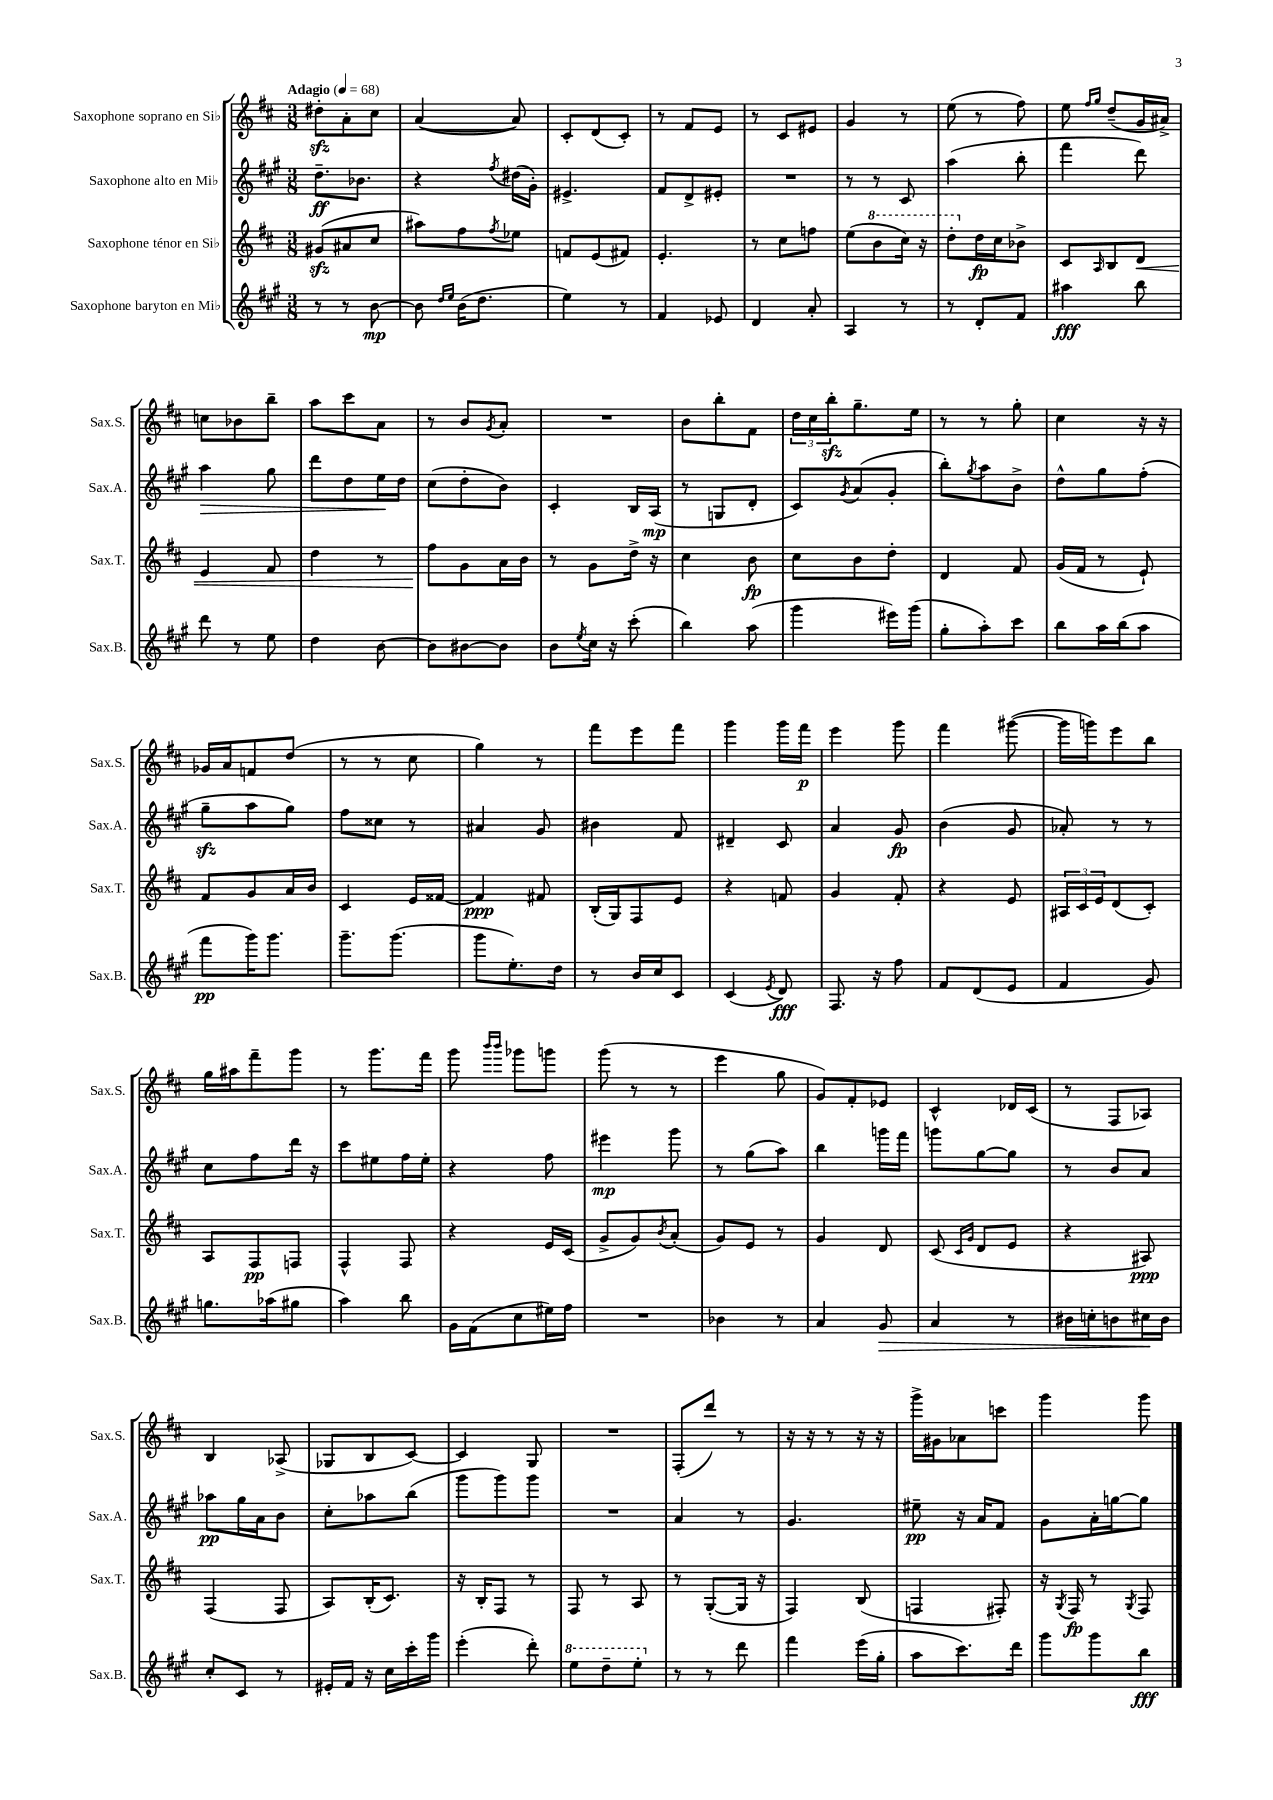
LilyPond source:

<<
\new StaffGroup <<
\new Staff = "s0" \with { instrumentName = "Saxophone soprano en Sib" shortInstrumentName = "Sax.S." } {
    \clef treble \key d \major \numericTimeSignature \time 3/8 \tempo "Adagio" 4 = 68
    dis''8-.\sfz a'8-. cis''8 |
    a'4~( a'8) |
    cis'8-. d'8( cis'8-.) |
    r8 fis'8 e'8 |
    r8 cis'8 eis'8 |
    g'4 r8 |
    e''8( r8 fis''8) |
    e''8 \grace { fis''16 g''16 } d''8--( g'16 ais'16->) |
    c''8 bes'8 b''8-- |
    a''8 cis'''8 a'8 |
    r8 b'8 \acciaccatura { g'8 } a'8-. |
    R4. |
    b'8 b''8-. fis'8 |
    \tuplet 3/2 { d''16 cis''16 b''16-.\sfz } g''8.-- e''16 |
    r8 r8 g''8-. |
    cis''4 r16 r16 |
    ges'16 a'16 f'8 d''8( |
    r8 r8 cis''8 |
    g''4) r8 |
    fis'''8 e'''8 fis'''8 |
    g'''4 g'''16 fis'''16\p |
    e'''4 g'''8 |
    fis'''4 gis'''8~( |
    gis'''16 g'''16) e'''8 b''8 |
    g''16 ais''16 fis'''8-- g'''8 |
    r8 g'''8. fis'''16 |
    g'''8 \grace { b'''16 b'''16 } ges'''8 g'''8 |
    g'''8( r8 r8 |
    e'''4 g''8 |
    g'8) fis'8-. ees'8 |
    cis'4-^ des'16 cis'16( |
    r8 fis8 aes8) |
    b4 aes8->( |
    ges8 b8 cis'8~) |
    cis'4 g8 |
    R4. |
    fis8-.( d'''8) r8 |
    r16 r16 r8 r16 r16 |
    g'''16-> gis'16 aes'8 c'''8 |
    g'''4 g'''8 \bar "|." |
}
\new Staff = "s1" \with { instrumentName = "Saxophone alto en Mib" shortInstrumentName = "Sax.A." } {
    \clef treble \key a \major \numericTimeSignature \time 3/8
    d''8.--\ff bes'8. |
    r4 \acciaccatura { fis''8 } dis''16( gis'16-.) |
    eis'4.-> |
    fis'8 d'8-> eis'8-. |
    R4. |
    r8 r8 cis'8 |
    a''4( b''8-. |
    fis'''4 d'''8) |
    a''4\> gis''8 |
    d'''8 d''8 e''16\! d''16 |
    cis''8( d''8-. b'8) |
    cis'4-. b16 a16\mp( |
    r8 g8 d'8-. |
    cis'8) \acciaccatura { gis'8 } a'8( gis'8-. |
    b''8-.) \acciaccatura { gis''8 } a''8 b'8-> |
    d''8-^ gis''8 fis''8-.( |
    gis''8--\sfz a''8 gis''8) |
    fis''8 cisis''8 r8 |
    ais'4 gis'8 |
    bis'4 fis'8 |
    dis'4-- cis'8 |
    a'4 gis'8\fp |
    b'4( gis'8 |
    aes'8-.) r8 r8 |
    cis''8 fis''8 d'''16 r16 |
    cis'''8 eis''8 fis''16 eis''16-. |
    r4 fis''8 |
    eis'''4\mp gis'''8 |
    r8 gis''8( a''8) |
    b''4 g'''16 fis'''16 |
    g'''8 gis''8~ gis''8 |
    r8 b'8 a'8 |
    aes''8\pp gis''16 a'16 b'8 |
    cis''8-. aes''8 b''8( |
    gis'''8 gis'''8) gis'''8 |
    R4. |
    a'4 r8 |
    gis'4. |
    eis''8--\pp r16 a'16 fis'8 |
    gis'8 a'16-. g''16~ g''8 \bar "|." |
}
\new Staff = "s2" \with { instrumentName = "Saxophone ténor en Sib" shortInstrumentName = "Sax.T." } {
    \clef treble \key d \major \numericTimeSignature \time 3/8
    gis'8\sfz( ais'8 cis''8 |
    ais''8) fis''8 \acciaccatura { fis''8 } ees''8 |
    f'8 e'8( fis'8) |
    e'4.-. |
    r8 cis''8 f''8 |
    e''8( \ottava #1 b''8 cis'''16) r16 |
    d'''8-. \ottava #0 d''16\fp cis''16 bes'8-> |
    cis'8 \grace { a16 } b8 d'8\< |
    e'4 fis'8 |
    d''4 r8 |
    fis''8\! g'8 a'16 b'16 |
    r8 g'8 d''16-> r16 |
    cis''4 b'8\fp |
    cis''8 b'8 d''8-. |
    d'4 fis'8 |
    g'16( fis'16 r8 e'8-!) |
    fis'8 g'8 a'16 b'16 |
    cis'4 e'16 fisis'16~ |
    fisis'4\ppp fis'8 |
    b16-.( g16) fis8 e'8 |
    r4 f'8 |
    g'4 fis'8-. |
    r4 e'8 |
    \tuplet 3/2 { ais16 cis'16 e'16 } d'8( cis'8-.) |
    a8 fis8\pp f8 |
    fis4-^ fis8 |
    r4 e'16 cis'16( |
    g'8-> g'8) \acciaccatura { b'8 } a'8-.( |
    g'8) e'8 r8 |
    g'4 d'8 |
    cis'8( \grace { cis'16 g'16 } d'8 e'8 |
    r4 ais8\ppp) |
    fis4( fis8 |
    a8) b16-.( cis'8.) |
    r16 b16-. fis8 r8 |
    fis8 r8 a8 |
    r8 g8~-.( g16 r16 |
    fis4) b8( |
    f4 fis8-.) |
    r16 \acciaccatura { g8 } fis16\fp r8 \acciaccatura { g8 } fis8 \bar "|." |
}
\new Staff = "s3" \with { instrumentName = "Saxophone baryton en Mib" shortInstrumentName = "Sax.B." } {
    \clef treble \key a \major \numericTimeSignature \time 3/8
    r8 r8 b'8~\mp |
    b'8 \grace { d''16 e''16 } b'16( d''8. |
    e''4) r8 |
    fis'4 ees'8 |
    d'4 a'8-. |
    a4 r8 |
    r8 d'8-. fis'8 |
    ais''4\fff b''8 |
    d'''8 r8 e''8 |
    d''4 b'8~ |
    b'8 bis'8~ bis'8 |
    b'8 \acciaccatura { e''8 } cis''16 r16 cis'''8-.( |
    b''4) a''8( |
    gis'''4 eis'''16) gis'''16( |
    gis''8-. a''8-.) cis'''8 |
    b''8 a''16 b''16( a''8 |
    fis'''8\pp gis'''16) gis'''8. |
    gis'''8.-- gis'''8.( |
    gis'''8 e''8.-.) d''16 |
    r8 b'16 cis''16 cis'8 |
    cis'4( \acciaccatura { e'8 } d'8\fff) |
    fis8. r16 fis''8 |
    fis'8 d'8( e'8 |
    fis'4 gis'8) |
    g''8. aes''16( gis''8 |
    a''4) b''8 |
    gis'16 fis'16( cis''8 eis''16) fis''16 |
    R4. |
    bes'4 r8 |
    a'4 gis'8\> |
    a'4 r8 |
    bis'16 c''16-. b'8 cis''16\! b'16 |
    cis''8-. cis'8 r8 |
    eis'16-. fis'16 r16 cis''16 cis'''16-. gis'''16 |
    e'''4-.( d'''8-.) |
    \ottava #1 e'''8 d'''8-- e'''8-. \ottava #0 |
    r8 r8 d'''8 |
    fis'''4 e'''16( gis''16-. |
    a''8 cis'''8.) d'''16 |
    gis'''8 gis'''8 b''8\fff \bar "|." |
}
>>
>>
\layout { \context { \Score \remove "Bar_number_engraver" } }
